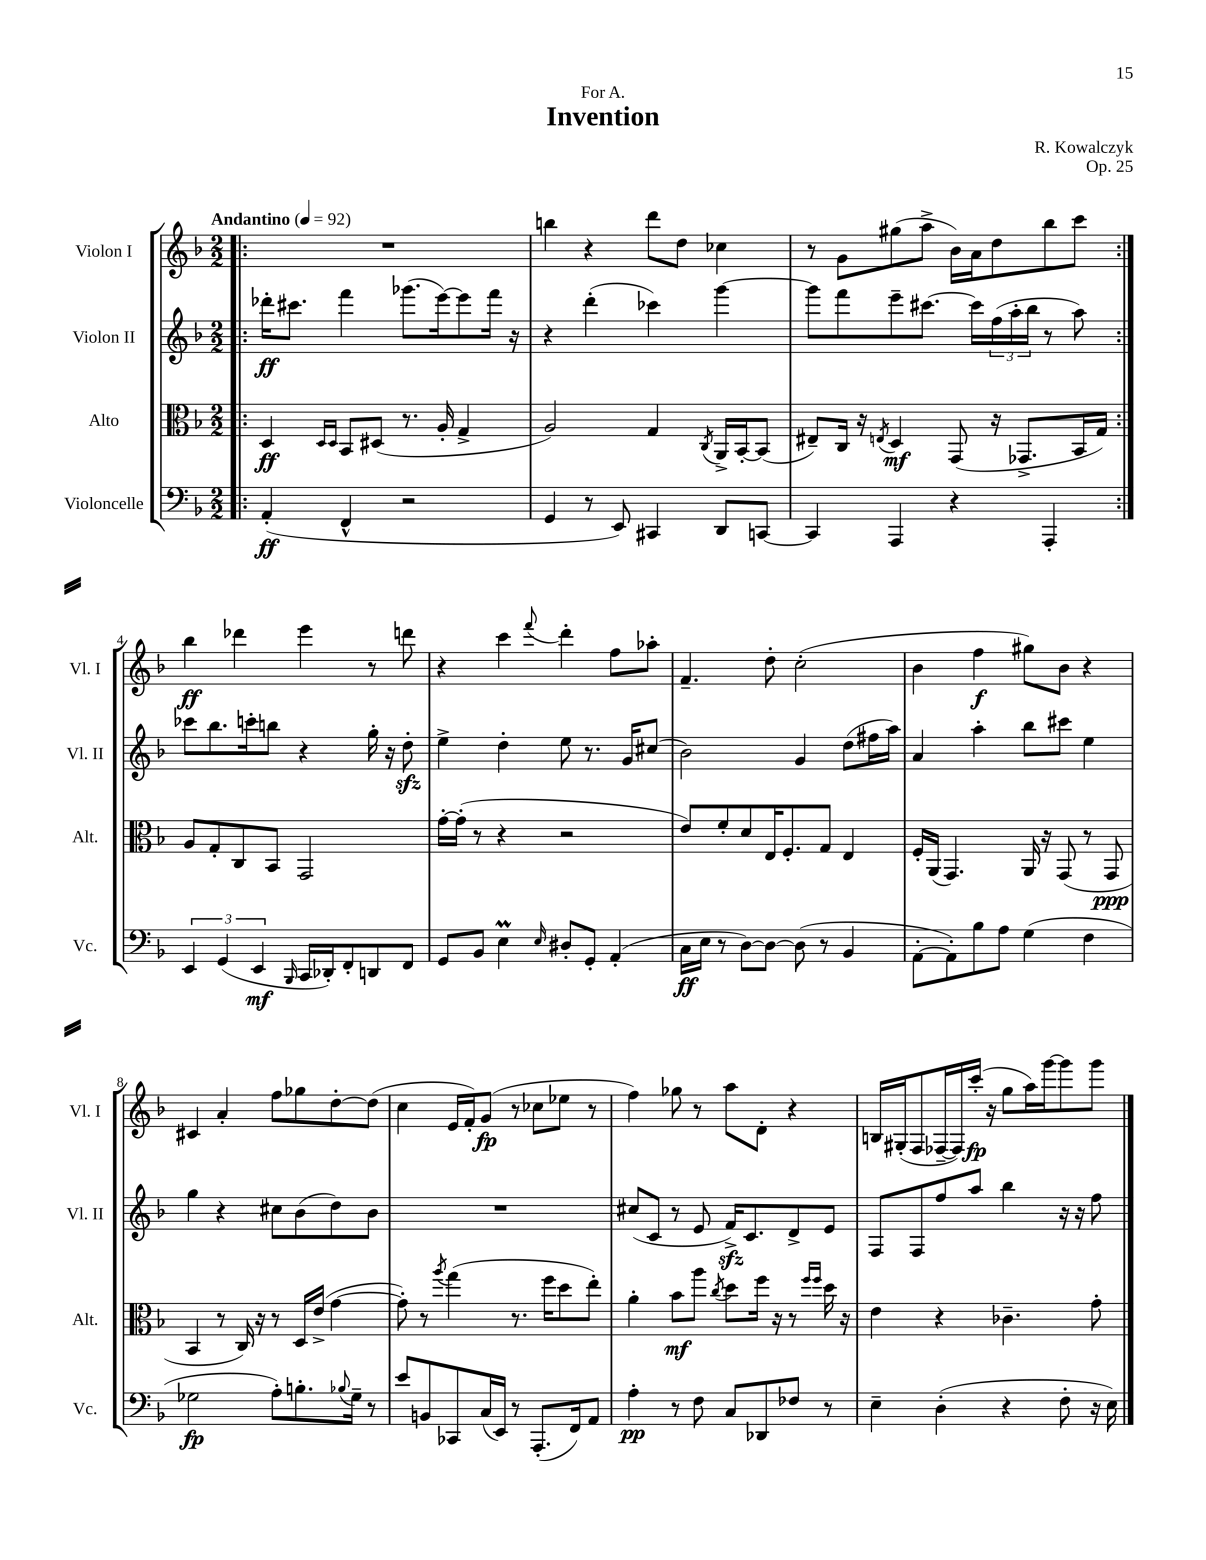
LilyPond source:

\header { title = "Invention" composer = "R. Kowalczyk" dedication = "For A." opus = "Op. 25" }
<<
\new StaffGroup <<
\new Staff = "s0" \with { instrumentName = "Violon I" shortInstrumentName = "Vl. I" } {
    \clef treble \key f \major \numericTimeSignature \time 2/2 \tempo "Andantino" 4 = 92
    \repeat volta 2 { \bar ".|:" R1 |
    b''4 r4 d'''8 d''8 ces''4 |
    r8 g'8 gis''8( a''8-> bes'16) a'16 d''8 bes''8 c'''8 | }
    bes''4\ff des'''4 e'''4 r8 d'''8 |
    r4 c'''4 \appoggiatura { f'''8 } d'''4-. f''8 aes''8-. |
    f'4.-- d''8-. c''2-.( |
    bes'4 f''4\f gis''8) bes'8 r4 |
    cis'4 a'4-. f''8 ges''8 d''8~-. d''8( |
    c''4 e'16 f'16-.) g'8\fp( r8 ces''8 ees''8 r8 |
    f''4) ges''8 r8 a''8 d'8-. r4 |
    b16 gis16-.( f8 fes16~-- fes16) c'''16-.\fp( r16 g''8 a''16) g'''16~ g'''8 g'''8 \bar "|." |
}
\new Staff = "s1" \with { instrumentName = "Violon II" shortInstrumentName = "Vl. II" } {
    \clef treble \key f \major \numericTimeSignature \time 2/2
    \repeat volta 2 { \bar ".|:" des'''16-.\ff cis'''8. f'''4 ges'''8.( e'''16~) e'''8 f'''16 r16 |
    r4 d'''4-.( ces'''4) g'''4~ |
    g'''8 f'''8 e'''8-- cis'''8.~ cis'''16 \tuplet 3/2 { f''16( a''16-. bes''16 } r8 a''8) | }
    ces'''8 bes''8. c'''16-. b''8 r4 g''16-. r16 d''8-.\sfz |
    e''4-> d''4-. e''8 r8. g'16 cis''8( |
    bes'2) g'4 d''8( fis''16 a''16) |
    a'4 a''4-. bes''8 cis'''8 e''4 |
    g''4 r4 cis''8 bes'8( d''8) bes'8 |
    R1 |
    cis''8( c'8 r8 e'8 f'16->\sfz) c'8. d'8-> e'8 |
    f8 f8 f''8 a''8 bes''4 r16 r16 f''8 \bar "|." |
}
\new Staff = "s2" \with { instrumentName = "Alto" shortInstrumentName = "Alt." } {
    \clef alto \key f \major \numericTimeSignature \time 2/2
    \repeat volta 2 { \bar ".|:" d4\ff \grace { d16 d16 } bes,8 dis8( r8. a16-. g4-> |
    a2) g4 \acciaccatura { c8 } a,16-> bes,16~-. bes,8( |
    eis8--) c16 r16 \acciaccatura { e8 } d4\mf g,8( r16 ges,8.-> bes,16 g16) | }
    a8 g8-. c8 bes,8 g,2 |
    g'16~-. g'16-.( r8 r4 r2 |
    e'8) f'8-. d'8 e16 f8.-. g8 e4 |
    f16-. a,16( g,4.) a,16 r16 g,8( r8 g,8\ppp |
    bes,4 r8 c16) r16 r8 d16 e'16->( g'4~ |
    g'8-.) r8 \acciaccatura { a''8 } g''4( r8. f''16 d''8 e''8-.) |
    a'4-. bes'8\mf a''8 \acciaccatura { c''8 } d''8 f''16 r16 r8 \grace { f''16 f''16 } d''16 r16 |
    e'4 r4 ces'4.-- g'8-. \bar "|." |
}
\new Staff = "s3" \with { instrumentName = "Violoncelle" shortInstrumentName = "Vc." } {
    \clef bass \key f \major \numericTimeSignature \time 2/2
    \repeat volta 2 { \bar ".|:" a,4-.\ff( f,4-^ r2 |
    g,4 r8 e,8) cis,4 d,8 c,8~ |
    c,4 a,,4 r4 a,,4-. | }
    \tuplet 3/2 { e,4 g,4( e,4\mf } \grace { bes,,16 } c,16 des,16-.) f,8-. d,8 f,8 |
    g,8 bes,8 e4\prall \grace { e16 } dis8-. g,8-. a,4-.( |
    c16\ff e16 r8 d8~) d8~ d8( r8 bes,4 |
    a,8~-. a,8-.) bes8 a8 g4( f4 |
    ges2\fp a8-.) b8.-. \appoggiatura { bes8 } ges16-- r8 |
    e'8 b,8 ces,8 c16( e,16) r8 a,,8.-.( f,16) a,8 |
    a4-.\pp r8 f8 c8 des,8 fes8 r8 |
    e4-- d4-.( r4 f8-. r16 e16) \bar "|." |
}
>>
>>
